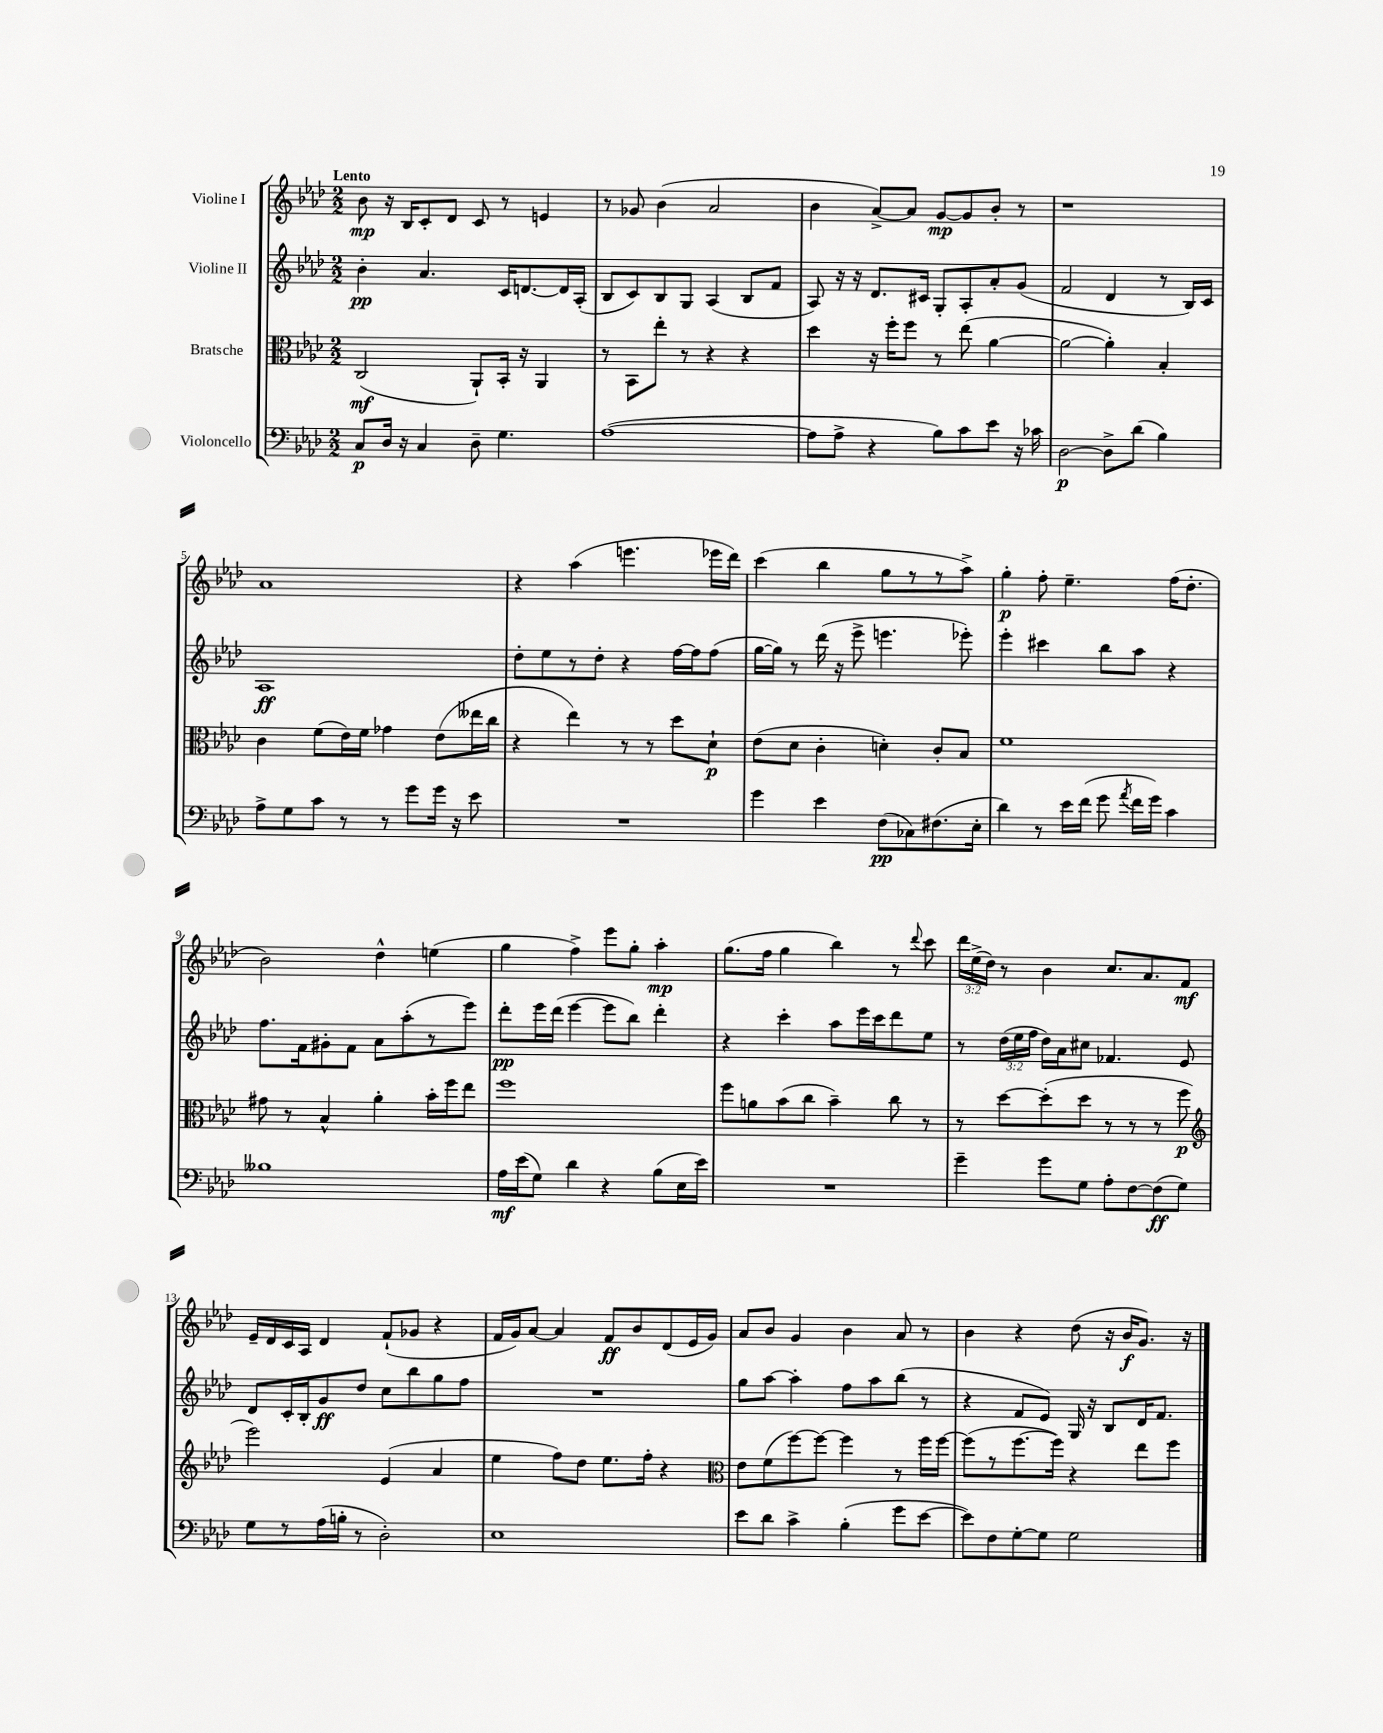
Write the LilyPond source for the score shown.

<<
\new StaffGroup <<
\new Staff = "s0" \with { instrumentName = "Violine I" } {
    \clef treble \key aes \major \numericTimeSignature \time 2/2 \override Staff.TupletNumber.text = #tuplet-number::calc-fraction-text \tempo "Lento"
    \autoBeamOff bes'8\mp r16 bes16[ c'8-. des'8] c'8 r8 e'4 |
    r8 ges'8 bes'4( aes'2 |
    bes'4 aes'8[~->) aes'8] g'8[~\mp g'8 bes'8]-. r8 |
    r1 |
    aes'1 |
    r4 aes''4( e'''4. ees'''16[ des'''16]) |
    c'''4( bes''4 g''8[ r8 r8 aes''8]->) |
    g''4-.\p f''8-. ees''4.-- f''16[( des''8.]-. |
    bes'2) des''4-^ e''4( |
    g''4 f''4->) ees'''8[ g''8]-. aes''4-.\mp |
    g''8.[( f''16] g''4 bes''4) r8 \appoggiatura { des'''8 } c'''8 |
    \tuplet 3/2 { des'''16[ ees''16->( des''16]) } r8 bes'4 c''8.[ aes'8. f'8]\mf |
    ees'16[-- des'16 c'16 aes16] des'4 f'8[-!( ges'8] r4 |
    f'16[ g'16) aes'8]~ aes'4 f'8[\ff bes'8 des'8( ees'16 g'16]) |
    aes'8[ bes'8] g'4 bes'4 aes'8 r8 |
    bes'4 r4 des''8( r16 bes'16[\f g'8.]) r16 \bar "|." |
}
\new Staff = "s1" \with { instrumentName = "Violine II" } {
    \clef treble \key aes \major \numericTimeSignature \time 2/2 \override Staff.TupletNumber.text = #tuplet-number::calc-fraction-text
    \autoBeamOff bes'4-.\pp aes'4. c'16[ d'8.~ d'16 aes16]-.( |
    bes8[ c'8) bes8 g8] aes4( bes8[ f'8] |
    aes8) r16 r16 des'8.[ cis'16] g8[-. aes8-. aes'8-. g'8]( |
    f'2 des'4 r8 bes16[) c'16] |
    aes1\ff |
    des''8[-. ees''8 r8 des''8]-. r4 f''16[~ f''16 f''8]( |
    g''16[~ g''16]) r8 des'''16( r16 ees'''8-> e'''4. ees'''8-.) |
    ees'''4-. cis'''4 bes''8[ aes''8] r4 |
    f''8.[ f'16 gis'8-. f'8] aes'8[ aes''8-.( r8 ees'''8]) |
    des'''8[-.\pp ees'''16 des'''16]( ees'''4~ ees'''8[ bes''8]) des'''4-. |
    r4 c'''4-. aes''8[ ees'''16 c'''16 des'''8 ees''8] |
    r8 \tuplet 3/2 { des''16[( ees''16 f''16] } des''16[) aes'16 cis''8] fes'4. ees'8 |
    des'8[ c'16-. bes16-. g'8\ff des''8] c''8[ bes''8 g''8 f''8] |
    R1 |
    g''8[ aes''8]~ aes''4-. f''8[ aes''8 bes''8]( r8 |
    r4 f'8[ ees'8]) g16 r16 bes8[ des'16 f'8.] \bar "|." |
}
\new Staff = "s2" \with { instrumentName = "Bratsche" } {
    \clef alto \key aes \major \numericTimeSignature \time 2/2
    \autoBeamOff c2\mf( aes,8[-!) bes,16]-. r16 aes,4 |
    r8 bes,8[ ees''8]-. r8 r4 r4 |
    des''4 r16 f''16[-. f''8] r8 ees''8( aes'4~ |
    aes'2~ aes'4-.) bes4-. |
    c'4 f'8[( ees'16) f'16] ges'4 ees'8[( eeses''16 c''16] |
    r4 ees''4) r8 r8 des''8[ des'8]-!\p |
    ees'8[( des'8] c'4-. d'4-.) c'8[-. bes8] |
    f'1 |
    gis'8 r8 bes4-^ aes'4-. bes'16[-. f''16 ees''8] |
    f''1 |
    f''8[ a'8 bes'8( c''8] bes'4--) c''8 r8 |
    r8 des''8[~ des''8-.( des''8] r8 r8 r8 f''8\p |
    \clef treble ees'''2) ees'4( aes'4 |
    ees''4 f''8[) des''8] ees''8.[ f''16]-. r4 |
    \clef alto ees'8[ f'8( f''8~) f''8]~ f''4 r8 f''16[ f''16]~ |
    f''8[( r8 f''8.~ f''16]) r4 ees''8[ f''8] \bar "|." |
}
\new Staff = "s3" \with { instrumentName = "Violoncello" } {
    \clef bass \key aes \major \numericTimeSignature \time 2/2
    \autoBeamOff c8[\p des16] r16 c4 des8-- g4. |
    aes1~( |
    aes8[ aes8]-> r4 bes8[) c'8 ees'8] r16 ces'16 |
    des2~\p des8[-> des'8]( bes4) |
    aes8[-> g8 c'8] r8 r8 g'8[ g'16] r16 ees'8 |
    R1 |
    g'4 ees'4 f8[\pp( ces8) fis8.( ees16]-. |
    des'4) r8 ees'16[ f'16]( g'8 \acciaccatura { aes'8 } f'16[ g'16]) c'4 |
    beses1 |
    aes16[\mf ees'16( g8]) des'4 r4 bes8[( ees16 ees'16]) |
    R1 |
    g'4-- g'8[ g8] aes8[-. f8~ f8\ff( g8]) |
    g8[ r8 aes16( b16]-. r8 des2-.) |
    ees1 |
    ees'8[ des'8] c'4-> bes4-.( g'8[ ees'8]~ |
    ees'8[) f8 g8~-. g8] g2 \bar "|." |
}
>>
>>
